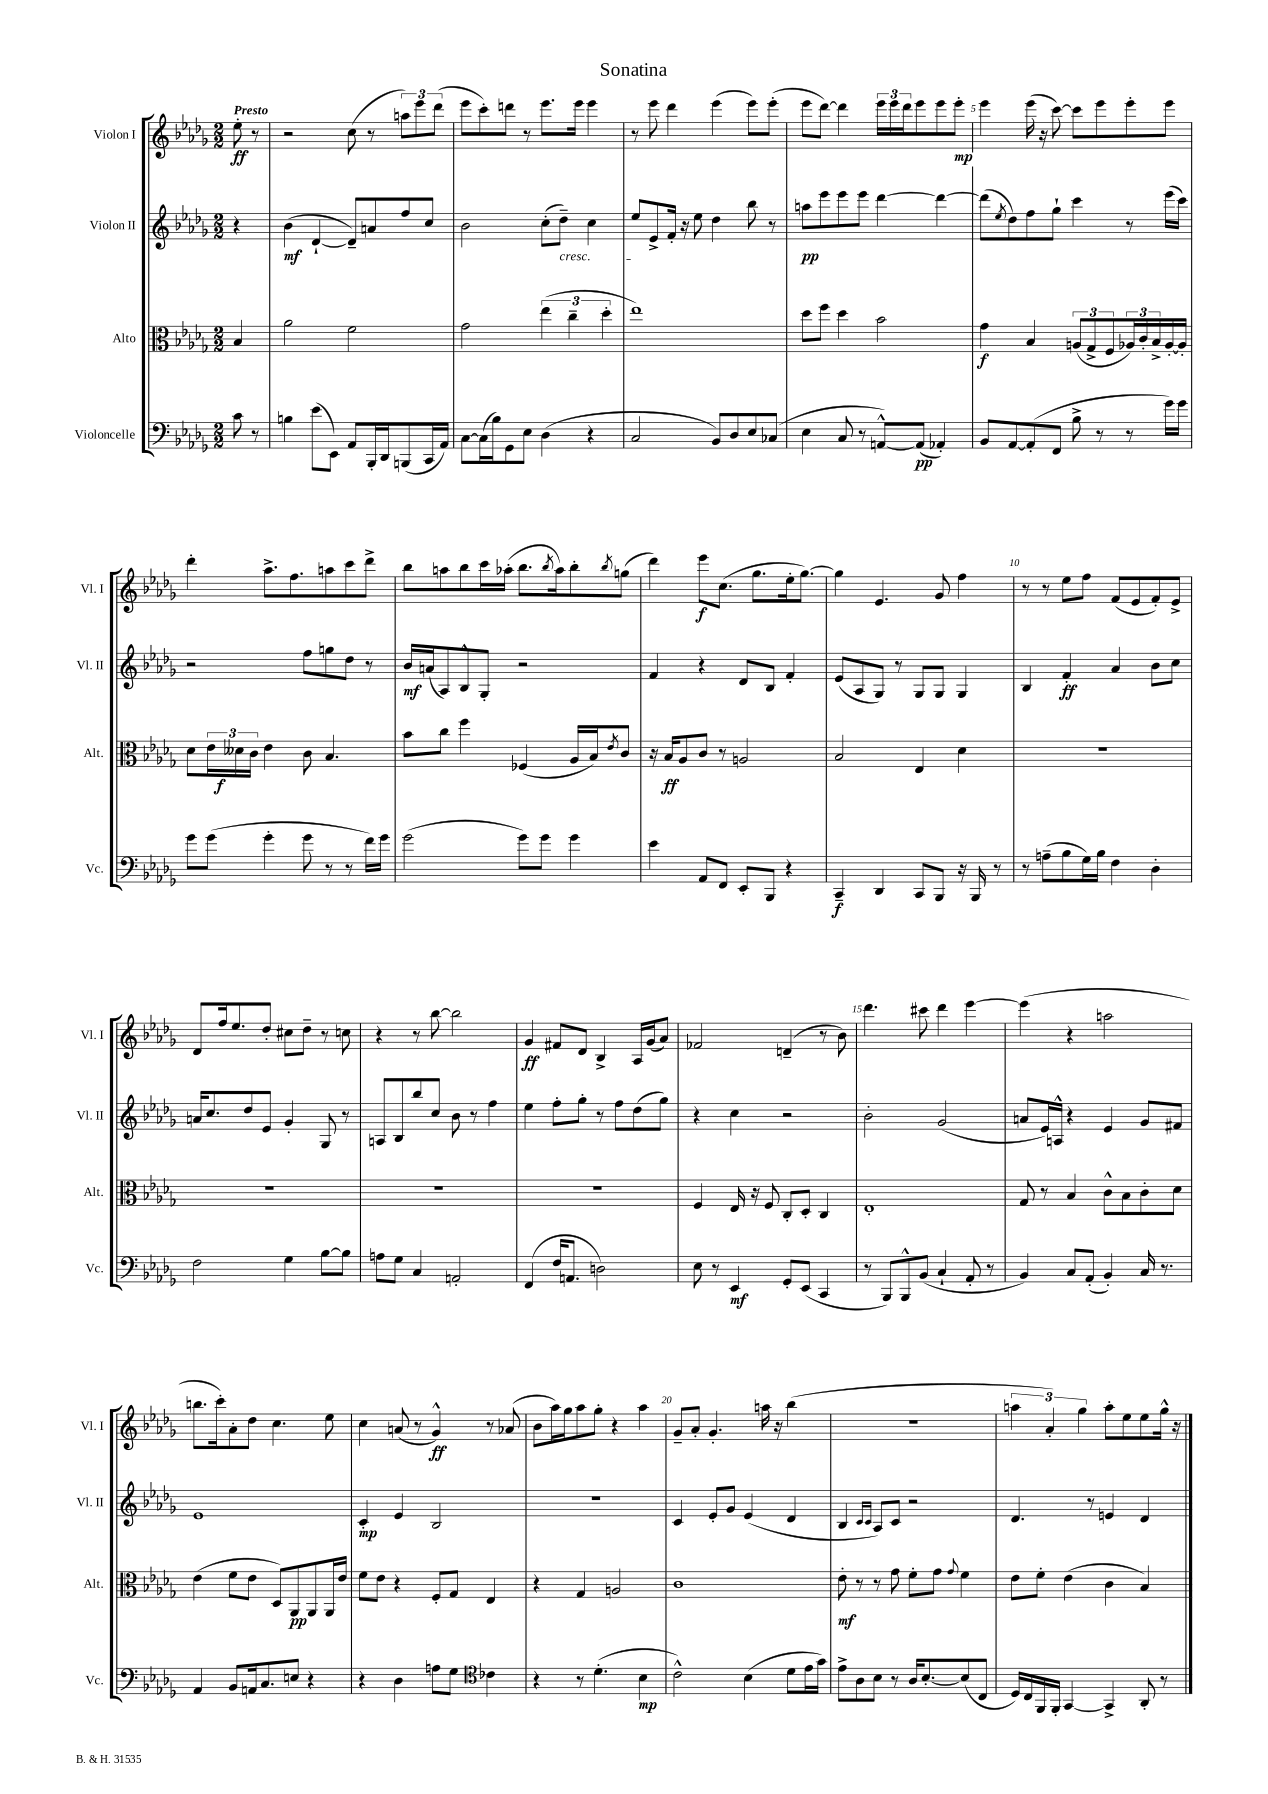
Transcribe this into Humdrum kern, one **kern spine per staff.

**kern	**kern	**kern	**kern
*staff4	*staff3	*staff2	*staff1
*clefF4	*clefC3	*clefG2	*clefG2
*k[b-e-a-d-g-]	*k[b-e-a-d-g-]	*k[b-e-a-d-g-]	*k[b-e-a-d-g-]
*M2/2	*M2/2	*M2/2	*M2/2
8c	4B-	4r	8ee-'
8r	.	.	8r
=	=	=	=
4B	2a-	(4b-	2r
(8e-	.	[4d-`	.
8EE-)	.	.	.
8AA-	2f	8d-~])	(8cc
16BBB-'	.	8a	8r
16DD-	.	.	.
(8BBB	.	8ff	12aa)
.	.	.	12eee-
16CC	.	8cc	.
.	.	.	(12ddd-
16AA-)	.	.	.
=	=	=	=
[8C	2g-	2b-	8eee-
(16C]	.	.	8ccc')
16B-)	.	.	.
8GG-	.	.	8ddd
8E-	.	.	8r
(4D-	(6ee-	(8cc'	8.eee-
.	.	8dd-~)	.
.	6cc~	.	.
.	.	.	16eee-
4r	.	4cc	4eee-
.	6dd-'	.	.
=	=	=	=
2C	1ee-)	8ee-	8r
.	.	8e-^	8eee-
.	.	16f'	4ddd-
.	.	16r	.
.	.	8ee-	.
8BB-)	.	4dd-	(4eee-
8D-	.	.	.
8E-	.	8bb-	8eee-)
(8C-	.	8r	(8eee-'
=	=	=	=
4E-	8dd-	8aa	8eee-
.	8ff	8eee-	[8ddd-)
8C	4dd-	8eee-	4ddd-]
8r	.	8eee-	.
[8AA^^)	2b-	[4ddd-	24eee-
.	.	.	24eee-
.	.	.	24ddd-
(8AA]	.	.	8eee-
4AA-')	.	4ddd-_	8eee-
.	.	.	8eee-'
=	=	=	=
8BB-	4g-	(8ddd-]	4eee-
.	.	8qee-	.
[8AA-	.	8dd-)	.
(8AA-']	4B-	8ff	(16eee-
.	.	.	16r
8FF	.	8gg-`	[8ccc)
8B-^	(12A	4ccc	8ccc]
.	12G-^	.	.
8r	.	.	8eee-
.	12F	.	.
8r	24A-)	8r	8eee-'
.	24c'	.	.
.	24B-^	.	.
16g-)	[16A-'	(16eee-	8eee-
16g-	16A-']	16ccc)	.
=	=	=	=
8g-	8d-	2r	4ddd-'
(8g-	24e-	.	.
.	24d--	.	.
.	24c	.	.
4g-'	4e-	.	8.aa-^
.	.	.	8.ff
8g-	8c	8ff	.
8r	4.B-	8gg	8aa
8r	.	8dd-	8ccc
16f)	.	8r	8ddd-^
16g-	.	.	.
=	=	=	=
(2g-	8b-	16b-	8bb-
.	.	(16a	.
.	8cc	8A-)	8aa
.	4ff	8B-^^	8bb-
.	.	8G-'	16ccc
.	.	.	(16aa-'
8g-)	(4F-	2r	8.bb-
8g-	.	.	.
.	.	.	8qbb-
.	.	.	16aa-)
4g-	16A-	.	8bb-'
.	16B-)	.	.
.	8qe-	.	8qbb-
.	8c	.	(8gg
=	=	=	=
4e-	16r	4f	4ddd-)
.	16B-	.	.
.	8A-	.	.
8AA-	8c	4r	8eee-
8FF	8r	.	(8.cc
8EE-'	2A	8d-	.
.	.	.	8.gg-
8BBB-	.	8B-	.
4r	.	4f'	16ee-'
.	.	.	[8.gg-)
=	=	=	=
4CC~	2B-	(8e-	4gg-]
.	.	8A-	.
4DD-	.	8G-)	4.e-
.	.	8r	.
8CC	4E-	8G-	.
8BBB-	.	8G-	8g-
16r	4d-	4G-	4ff
16BBB-	.	.	.
8r	.	.	.
=	=	=	=
8r	1r	4B-	8r
(8A~	.	.	8r
8B-	.	4f'	8ee-
16G-)	.	.	8ff
16B-	.	.	.
4F	.	4a-	(8f
.	.	.	8e-
4D-'	.	8b-	8f')
.	.	8cc	8e-^
=	=	=	=
2F	1r	16a	8d-
.	.	8.cc	.
.	.	.	16ff
.	.	.	8.ee-
.	.	8dd-	.
.	.	8e-	8dd-'
4G-	.	4g-'	8cc#
.	.	.	8dd-~
[8B-	.	8G-	8r
8B-]	.	8r	8cc
=	=	=	=
8A	1r	8A	4r
8G-	.	8B-	.
4C	.	8bb-	8r
.	.	8cc	[8bb-
2AA'	.	8b-	2bb-]
.	.	8r	.
.	.	4ff	.
=	=	=	=
(4FF	1r	4ee-	4g-
16F	.	8ff'	8f#
8.AA	.	.	.
.	.	8gg-'	8d-
2D)	.	8r	4B-^
.	.	8ff	.
.	.	(8dd-	16A-
.	.	.	(16g-
.	.	8gg-)	8a-)
=	=	=	=
8E-	4F	4r	2f-
8r	.	.	.
4EE-	16E-	4cc	.
.	16r	.	.
.	8F	.	.
8GG-'	8C'	2r	(4d~
(8EE-	8D-'	.	.
4CC	4C	.	8r
.	.	.	8b-)
=	=	=	=
8r	1E-'	2b-'	4.ddd-
8BBB-)	.	.	.
8BBB-^^	.	.	.
(8BB-	.	.	8ccc#
4C`	.	(2g-	4ddd-
8AA-'	.	.	[4eee-
8r	.	.	.
=	=	=	=
4BB-)	8G-	8a	(4eee-]
.	8r	16e-)	.
.	.	16A^^	.
8C	4B-	4r	4r
(8AA-'	.	.	.
4BB-')	8c^^	4e-	2aa
.	8B-	.	.
16C	8c'	8g-	.
8.r	.	.	.
.	8d-	8f#	.
=	=	=	=
4AA-	(4e-	1e-	8.bb
.	.	.	16ccc')
8BB-	8f	.	8a-'
16AA	8e-	.	8dd-
8.C	.	.	.
.	8D-)	.	4.cc
8E	8AA-	.	.
4r	8AA-	.	.
.	16AA-	.	8ee-
.	16e-	.	.
=	=	=	=
4r	8f	4c'	4cc
.	8e-	.	.
4D-	4r	4e-	(8a
.	.	.	8r
8A	8F'	2B-	4g-^^)
8G-	8G-	.	.
*clefC4	*	*	*
4c-	4E-	.	8r
.	.	.	(8a-
=	=	=	=
4r	4r	1r	8b-
.	.	.	16aa-)
.	.	.	16gg-
8r	4G-	.	8aa-
(4.d-'	.	.	8gg-'
.	2A	.	4r
4B-	.	.	4aa-
=	=	=	=
2c^^)	1c	4c	8g-~
.	.	.	8a-'
.	.	8e-'	4.g-'
.	.	8g-	.
(4B-	.	(4e-	.
.	.	.	16aa
.	.	.	16r
8d-	.	4d-	(4bb-
16e-	.	.	.
16g-)	.	.	.
=	=	=	=
8e-^	8e-'	4B-	1r
8A-	8r	.	.
.	.	16qqc	.
.	.	16qqc	.
8B-	8r	8A-)	.
8r	8g-	8c	.
16A-	8f'	2r	.
[8.B-'	.	.	.
.	8g-	.	.
.	8qqg-	.	.
(8B-]	4f	.	.
8C	.	.	.
=	=	=	=
16D-)	8e-	4.d-	6aa
16C	.	.	.
16FF	8f'	.	.
.	.	.	6a-')
16FF'	.	.	.
[4GG-	(4e-	.	.
.	.	.	6gg-
.	.	8r	.
4GG-^]	4c	4e	8aa'
.	.	.	8ee-
8AA-'	4B-)	4d-	8ee-
8r	.	.	16gg-^^
.	.	.	16r
==	==	==	==
*-	*-	*-	*-
